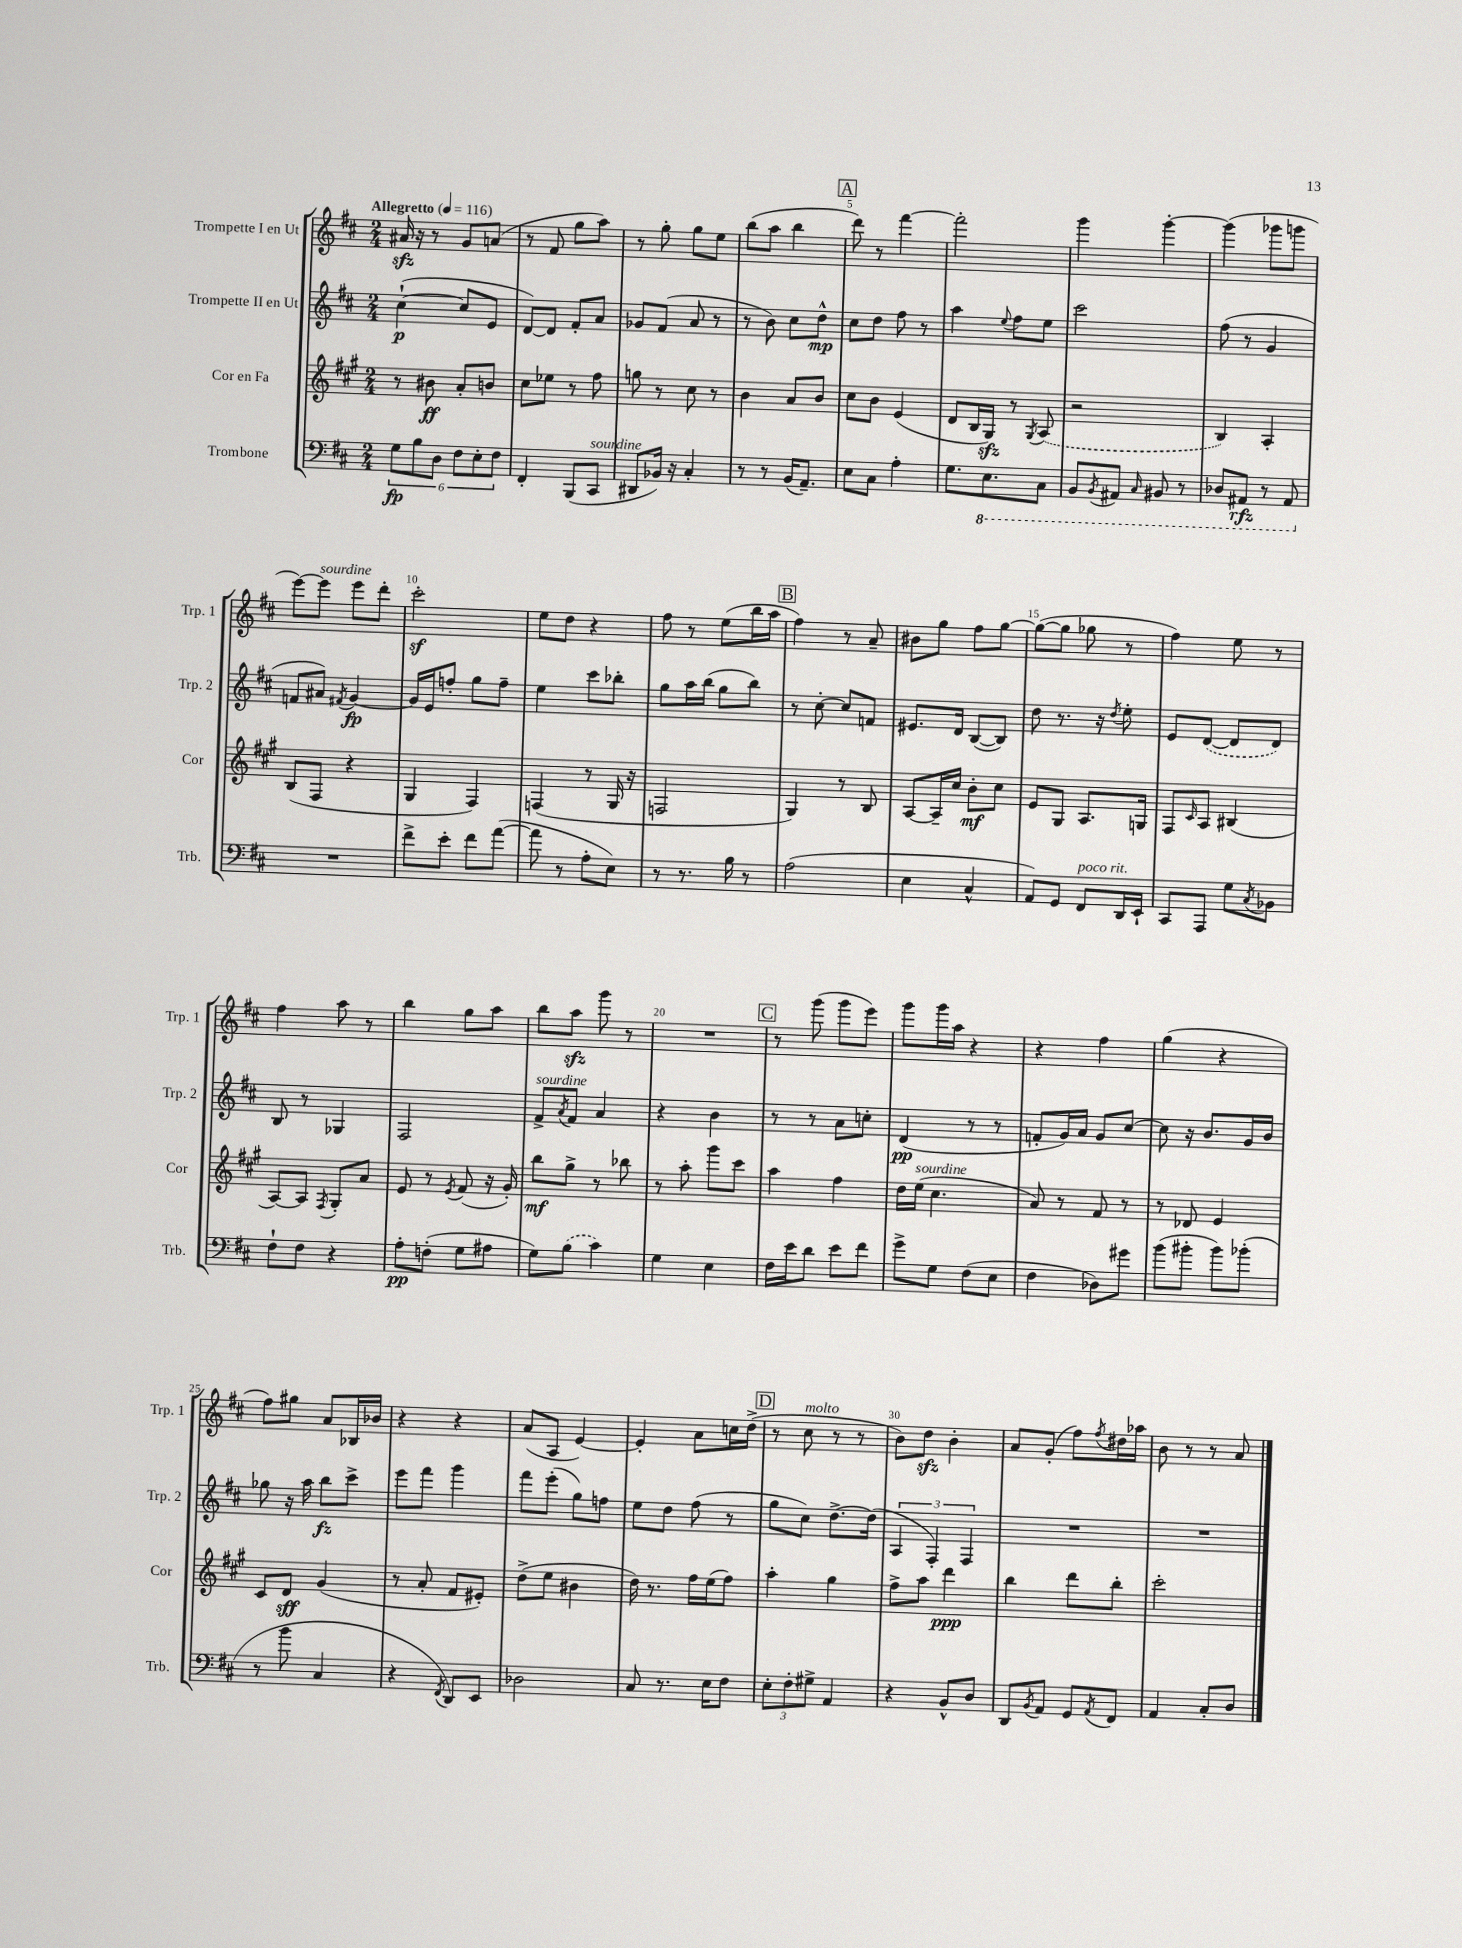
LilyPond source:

<<
\new StaffGroup <<
\new Staff = "s0" \with { instrumentName = "Trompette I en Ut" shortInstrumentName = "Trp. 1" } {
    \clef treble \key d \major \numericTimeSignature \time 2/4 \tempo "Allegretto" 4 = 116
    ais'16\sfz r16 r8 g'8 a'8( |
    r8 fis'8 g''8 a''8) |
    r8 g''8-. g''8 e''8 |
    b''8( a''8 b''4 |
    \mark \markup { \box "A" } d'''8) r8 fis'''4~ |
    fis'''2-. |
    g'''4 g'''4~-. |
    g'''4( ges'''8 g'''8 |
    e'''8~) e'''8^\markup { \italic "sourdine" } e'''8 d'''8-. |
    cis'''2-.\sf |
    e''8 d''8 r4 |
    fis''8 r8 e''8( b''16 a''16 |
    \mark \markup { \box "B" } fis''4) r8 a'8-- |
    bis'8 g''8 fis''8 g''8~ |
    g''8~( g''8 ges''8 r8 |
    fis''4) e''8 r8 |
    fis''4 a''8 r8 |
    b''4 g''8 a''8 |
    b''8 a''8\sfz g'''8 r8 |
    R2 |
    \mark \markup { \box "C" } r8 g'''8( g'''8 e'''8) |
    g'''8 g'''16 a''16 r4 |
    r4 fis''4 |
    g''4( r4 |
    fis''8) gis''8 a'8 bes16 bes'16 |
    r4 r4 |
    a'8( a8 e'4~) |
    e'4-. a'8 c''16 d''16->( |
    \mark \markup { \box "D" } r8 cis''8^\markup { \italic "molto" } r8 r8 |
    b'8) d''8\sfz b'4-. |
    a'8 g'8-.( fis''8) \acciaccatura { fis''8 } dis''16 aes''16 |
    b'8 r8 r8 a'8 \bar "|." |
}
\new Staff = "s1" \with { instrumentName = "Trompette II en Ut" shortInstrumentName = "Trp. 2" } {
    \clef treble \key d \major \numericTimeSignature \time 2/4
    cis''4~-!\p( cis''8 e'8 |
    d'8~) d'8 fis'8-. a'8 |
    ges'8 fis'8( a'8 r8 |
    r8 b'8) cis''8 d''8-^\mp |
    \mark \markup { \box "A" } cis''8 d''8 fis''8 r8 |
    a''4 \appoggiatura { e''8 } fis''8 e''8 |
    cis'''2 |
    fis''8( r8 g'4 |
    f'8 ais'8) \acciaccatura { fis'8 } g'4~\fp |
    g'16 e'16 f''8-. g''8 f''8-- |
    e''4 cis'''8 bes''8-. |
    g''8 a''16 b''16( g''8 b''8) |
    \mark \markup { \box "B" } r8 cis''8~-. cis''8 f'8 |
    eis'8. d'16 b8~( b8) |
    d''8 r8. r16 \acciaccatura { d''8 } e''8-. |
    e'8 \once \slurDashed d'8~( d'8 d'8) |
    b8 r8 ges4 |
    fis2 |
    fis'8->^\markup { \italic "sourdine" } \acciaccatura { a'8 } fis'8 a'4 |
    r4 b'4 |
    \mark \markup { \box "C" } r8 r8 a'8 c''8-. |
    d'4\pp( r8 r8 |
    f'8-. g'16) a'16 g'8 cis''8~ |
    cis''8 r16 b'8. g'16 b'16 |
    ges''8 r16 a''16 b''8\fz cis'''8-> |
    e'''8 fis'''8 g'''4 |
    fis'''8 e'''8-.( g''8) f''8 |
    e''8 d''8 fis''8( r8 |
    \mark \markup { \box "D" } g''8 cis''8) d''8.~-> d''16( |
    \tuplet 3/2 { a4 fis4-.) fis4 } |
    R2 |
    R2 \bar "|." |
}
\new Staff = "s2" \with { instrumentName = "Cor en Fa" shortInstrumentName = "Cor" } {
    \clef treble \key a \major \numericTimeSignature \time 2/4
    r8 bis'8\ff a'8-. b'8 |
    cis''8 ees''8 r8 fis''8 |
    g''8 r8 cis''8 r8 |
    b'4 a'8 b'8 |
    \mark \markup { \box "A" } cis''8 b'8 e'4( |
    d'8 b16 gis16\sfz) r8 \acciaccatura { gis8 } \once \slurDashed a8( |
    r2 |
    b4) a4-. |
    b8( fis8 r4 |
    gis4 fis4) |
    f4( r8 gis16 r16 |
    f2 |
    \mark \markup { \box "B" } gis4) r8 b8 |
    a8~ a16-- cis''16 b'8-.\mf cis''8 |
    e'8 gis8 a8. g16 |
    fis8 \grace { cis'16 } a8 bis4( |
    a8~) a8 \acciaccatura { fis8 } gis8-. a'8 |
    e'8 r8 \acciaccatura { e'8 } fis'8( r16 gis'16-.) |
    b''8\mf gis''8-> r8 bes''8 |
    r8 a''8-. gis'''8 cis'''8 |
    \mark \markup { \box "C" } a''4 fis''4 |
    d''16 e''16^\markup { \italic "sourdine" }( cis''4. |
    a'8) r8 fis'8 r8 |
    r8 des'8 e'4 |
    cis'8 d'8\sff gis'4( |
    r8 a'8-. fis'8 eis'8-.) |
    d''8->( e''8 bis'4 |
    d''16) r8. fis''16 e''16( fis''8) |
    \mark \markup { \box "D" } a''4-. gis''4 |
    fis''8-> a''8 d'''4\ppp |
    b''4 d'''8 b''8-. |
    cis'''2-. \bar "|." |
}
\new Staff = "s3" \with { instrumentName = "Trombone" shortInstrumentName = "Trb." } {
    \clef bass \key d \major \numericTimeSignature \time 2/4
    \tuplet 6/4 { g8\fp b8 d8 fis8 e8-. fis8 } |
    fis,4-. b,,8( cis,8^\markup { \italic "sourdine" } |
    dis,8 bes,16) r16 cis4-. |
    r8 r8 b,16( a,8.--) |
    \mark \markup { \box "A" } e8 cis8 a4-. |
    g8. \ottava #-1 e,8. cis,8 |
    b,,8 \acciaccatura { b,,8 } ais,,8 \grace { cis,16 } bis,,8 r8 |
    des,8 ais,,8\rfz r8 ais,,8 \ottava #0 |
    R2 |
    fis'8-> e'8-. fis'8 a'8~( |
    a'8 r8 a8-. e8) |
    r8 r8. b16 r8 |
    \mark \markup { \box "B" } a2( |
    e4 cis4-^ |
    a,8) g,8 fis,8^\markup { \italic "poco rit." } d,16 e,16-! |
    cis,8 a,,8 g8 \acciaccatura { cis8 } bes,8 |
    fis8-! fis8 r4 |
    a8-.\pp f8-.( g8 ais8 |
    g8) \once \slurDashed b8( cis'4) |
    g4 e4 |
    \mark \markup { \box "C" } fis16 e'16 d'8 e'8 fis'8 |
    g'8-> g8 fis8( e8 |
    fis4 des8) gis'8 |
    b'8( bis'8-. bis'8) bes'8-.( |
    r8 b'8 cis4 |
    r4 \acciaccatura { fis,8 } d,8) e,8 |
    des2 |
    cis8 r8. e16 fis8 |
    \mark \markup { \box "D" } \tuplet 3/2 { e8-. fis8-. gis8-> } a,4 |
    r4 b,8-^ d8 |
    d,8 \acciaccatura { b,8 } a,8 g,8 \acciaccatura { a,8 } fis,8 |
    a,4 cis8-. d8 \bar "|." |
}
>>
>>
\layout { \context { \Score \override BarNumber.break-visibility = ##(#f #t #t) barNumberVisibility = #(every-nth-bar-number-visible 5) } }
